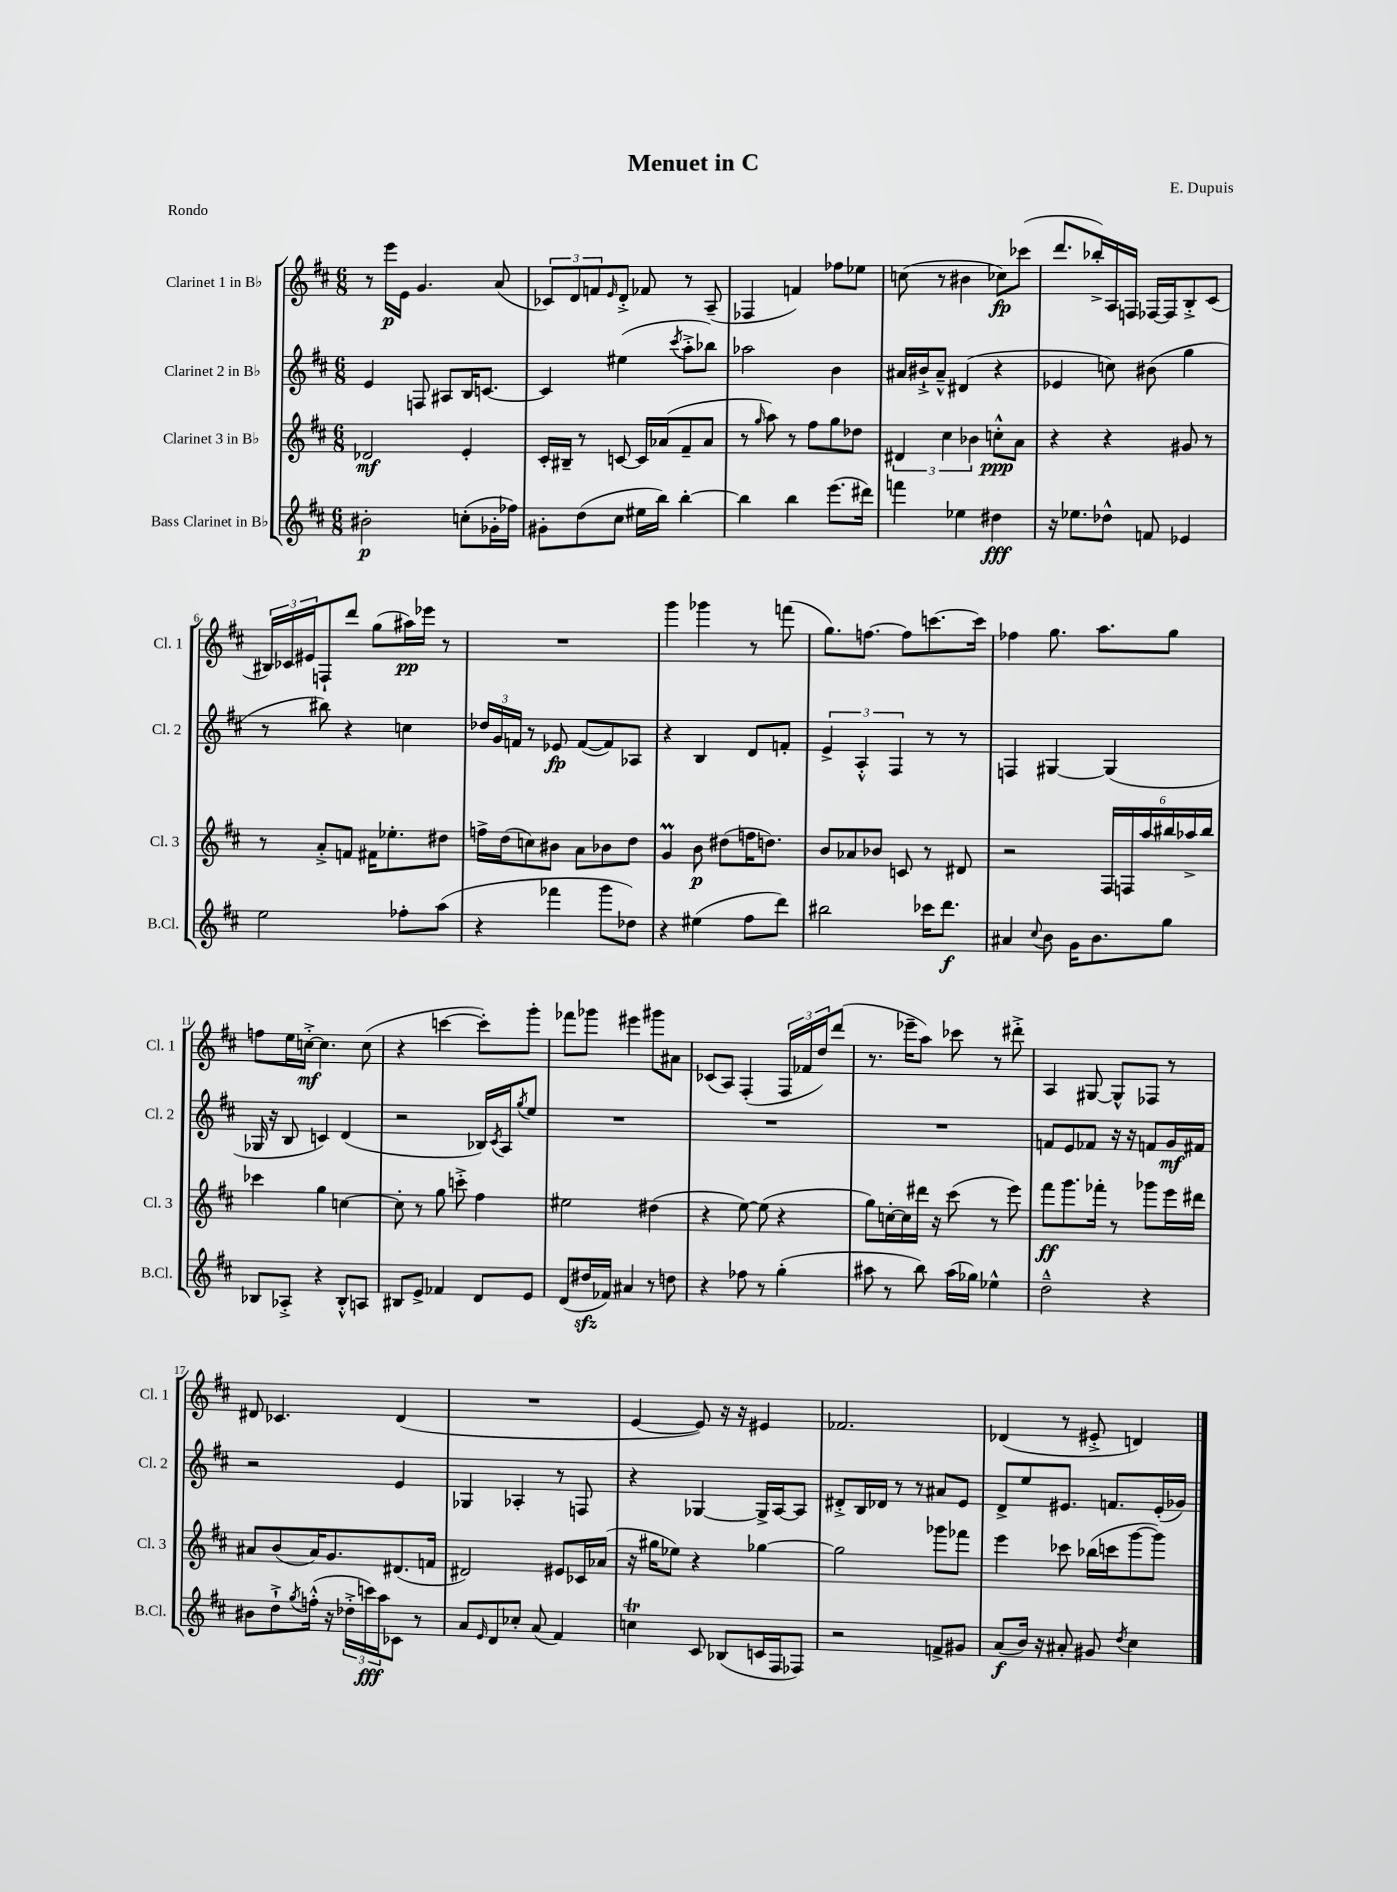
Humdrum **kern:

**kern	**kern	**kern	**kern
*staff4	*staff3	*staff2	*staff1
*clefG2	*clefG2	*clefG2	*clefG2
*k[f#c#]	*k[f#c#]	*k[f#c#]	*k[f#c#]
*M6/8	*M6/8	*M6/8	*M6/8
2b#'\	2d-/	4e/	8r
.	.	.	16eee\LL
.	.	.	16e\JJ
.	.	8F/	4.g/
.	.	8A#/L	.
(8cc'\L	4e'/	16B/K	.
.	.	[8.c/J	.
16g-'\L	.	.	(8a/
16ff-\JJ)	.	.	.
=	=	=	=
8g#'\L	16c#'/LL	4c/]	12c-/L)
.	16B#~/JJ	.	.
.	.	.	12d/
(8dd\	8r	.	.
.	.	.	12f/
.	.	.	16qqe/
8cc#\J	[8c/	(4ee#\	8d'^/J
16ee#\LL	16c/]LL	.	8f-/
16bb\JJ)	(16a-/J	.	.
.	.	8qccc#/	.
[4bb'\	8f#~/	8aa'^\L	8r
.	8a-/J	8bb-\J)	(8A~/
=	=	=	=
4bb\]	8r	2aa-\	4F-/
.	16qqgg/	.	.
.	8aa\)	.	.
4bb\	8r	.	4f/)
.	8ff#\L	.	.
(8.eee\L	8gg\	4b\	8ff-\L
.	8dd-\J	.	8ee-\J
16ddd#\Jk)	.	.	.
=	=	=	=
4fff\	6d#/	16a#/LL	(8cc\
.	.	16b#`^/J	.
.	.	8a#~^^/J	8r
.	6cc#\	.	.
4ee-\	.	(4d#/	4b#\
.	6b-\	.	.
4dd#\	8cc'^^\L	4r	8cc-\L)
.	8a\J	.	(8ccc-\J
=	=	=	=
16r	4r	4e-/	8.ddd/L
8.ee-\L	.	.	.
.	.	.	16bb-'^/L)
8dd-^^\J	4r	8cc\)	16A/
.	.	.	16F/JJ
8f/	.	(8b#\	[16F-/LL
.	.	.	16F-/]J
4e-/	8g#/	4gg\	8B'^/
.	8r	.	(8c#/J
=	=	=	=
2ee\	8r	8r	24B#/LL)
.	.	.	24c-/
.	.	.	24e#/J
.	8a'^/L	8bb#\)	8F`/
.	8f/J	4r	8ddd/J
.	16f#\LK	.	(8gg\L
.	8.ee-'\	.	.
8ff-'\L	.	4cc\	16aa#\L)
.	.	.	16eee-\JJ
(8aa\J	8dd#\J	.	8r
=	=	=	=
4r	16ff^\LL	24dd-/LL	2.r
.	.	24g/	.
.	(16dd\J	.	.
.	.	24f/JJ	.
.	8cc\)	8r	.
4fff-\	8b#\J	8e-/	.
.	8a\L	([8f/L	.
8ggg\L	8b-\	8f/])	.
8dd-\J)	8dd\J	8A-/J	.
=	=	=	=
4r	4g/	4r	4ggg\
(4ee#\	8b\	4B/	4ggg-\
.	(8dd#\L	.	.
8ff#\L	16ff\K	8d/L	8r
.	8.dd\J)	.	.
8ddd\J)	.	8f'/J	(8fff\
=	=	=	=
2bb#\	8b/L	6e^/	8.gg\L)
.	8a-/	.	.
.	.	6A'^^/	.
.	.	.	[8.ff\J
.	8b-/J	.	.
.	.	6F#/	.
.	8c/	.	8ff\]L
16ccc-\LK	8r	8r	[8.ccc\
8.ddd\J	.	.	.
.	8d#/	8r	.
.	.	.	16ccc\]Jk
=	=	=	=
4a#/	2r	4F/	4ff-\
8qqcc#/	.	.	.
8b\	.	[4G#/	8.gg\
16g\LK	.	.	.
8.b\	.	.	8.aa\L
.	24F#/LL	(4G#/]	.
.	24F/	.	.
.	24aa/	.	.
8gg\J	24bb#/	.	8gg\J
.	24aa-^/	.	.
.	24bb#/JJ	.	.
=	=	=	=
8B-/L	4ccc-\	16G-/	8ff\L
.	.	16r	.
8A-'^/J	.	8B/	16ee\L
.	.	.	[16cc'^\JJ
4r	4gg\	4c/)	4.cc\]
8B-'^^/L	[4cc\	(4d/	.
8A/J	.	.	(8cc\
=	=	=	=
8B#/L	8cc'\]	2r	4r
8e^/J	8r	.	.
4f-/	8gg\	.	[4ccc\
.	8ccc'^\	.	.
8d/L	4ff#\	16B-/LL)	8ccc'\]L)
.	.	8qc#/	.
.	.	16A/J	.
.	.	8qgg/	.
8e/J	.	8ee/J	8ggg'\J
=	=	=	=
(8d/L	2ee#\	2.r	8fff-\L
16dd#/L	.	.	8ggg-\J
16f-/JJ)	.	.	.
4a#/	.	.	4eee#\
8r	(4dd#\	.	8ggg#\L
8dd\	.	.	8a#\J
=	=	=	=
4r	4r	2.r	(8c-/L
.	.	.	8A/J)
8ff-\	[8ee\)	.	(4F#'/
8r	(8ee\]	.	.
(4gg'\	4r	.	24F#/LL
.	.	.	24f-/
.	.	.	24dd/J)
.	.	.	(8ddd/J
=	=	=	=
8aa#\	8gg\L)	2.r	8.r
8r	[16cc'\L	.	.
.	16cc\]	.	16eee-~\LK
8bb\)	16ddd#\JJ	.	8aa\J)
.	16r	.	.
(16aa#\LL	(8ccc#\	.	8ccc-\
16gg-\JJ)	.	.	.
4ee-^^\	8r	.	8r
.	8eee\)	.	8ddd#'^\
=	=	=	=
2dd~^^\	8fff#\L	8f/L	4A/
.	8.ggg\	8e/	.
.	.	8f-/J	[8G#/
.	16fff-'\Jk	.	.
.	8r	16r	8G#^^/]L
.	.	16r	.
4r	8ggg-\L	8f/L	8F-/J
.	16eee\L	16g/L	8r
.	16ddd#\JJ	16f#/JJ	.
=	=	=	=
8b#\L	8a#/L	2r	8d#/
8dd`^\	(8b/	.	4.c-/
8qgg/	.	.	.
(16ff'^^\Jk	16a#/K)	.	.
16r	8.g/	.	.
24dd-'^\LL	.	.	.
24ccc\)	.	.	.
24aa\J	.	.	.
8c-\J	(8.d#/	4e/	(4d#/
8r	.	.	.
.	16f/Jk	.	.
=	=	=	=
8a/L	2d#/)	4G-/	2.r
16qqe/	.	.	.
8d/	.	.	.
8cc-'/J	.	4A-'/	.
(8a/	.	.	.
4f#/)	8e#/L	8r	.
.	16c-/L	8F/	.
.	(16a-/JJ	.	.
=	=	=	=
4cc\	16r	4r	[4e/
.	16gg#\LK	.	.
.	8ee-\J)	.	.
8c#/	4r	[4G-/	8e/])
(8B-/L	.	.	16r
.	.	.	16r
16c/L	[4gg-\	16G-^/]LL	4e#/
16F#/J	.	[16A/J	.
8F-/J)	.	8A/]J	.
=	=	=	=
2r	2gg-\]	8d#'^/L	2.f-/
.	.	16B/L	.
.	.	16d-/JJ	.
.	.	8r	.
.	.	8r	.
8f^/L	8ggg-\L	8a#/L	.
8g#/J	8fff-\J	8e/J	.
=	=	=	=
(8a/L	4eee\	8d^/L	(4d-/
16b/Jk)	.	8ee/	.
16r	.	.	.
8a#'/	8ccc-\	8.e#/J	8r
8g#/	(16bb-\LL	.	8e#'^/
.	16ccc\J	8.f/L	.
8qdd/	.	.	.
4cc#\	[8ggg\	.	4d/)
.	8ggg\]J)	(16e#'/L	.
.	.	16g-/JJ)	.
==	==	==	==
*-	*-	*-	*-
